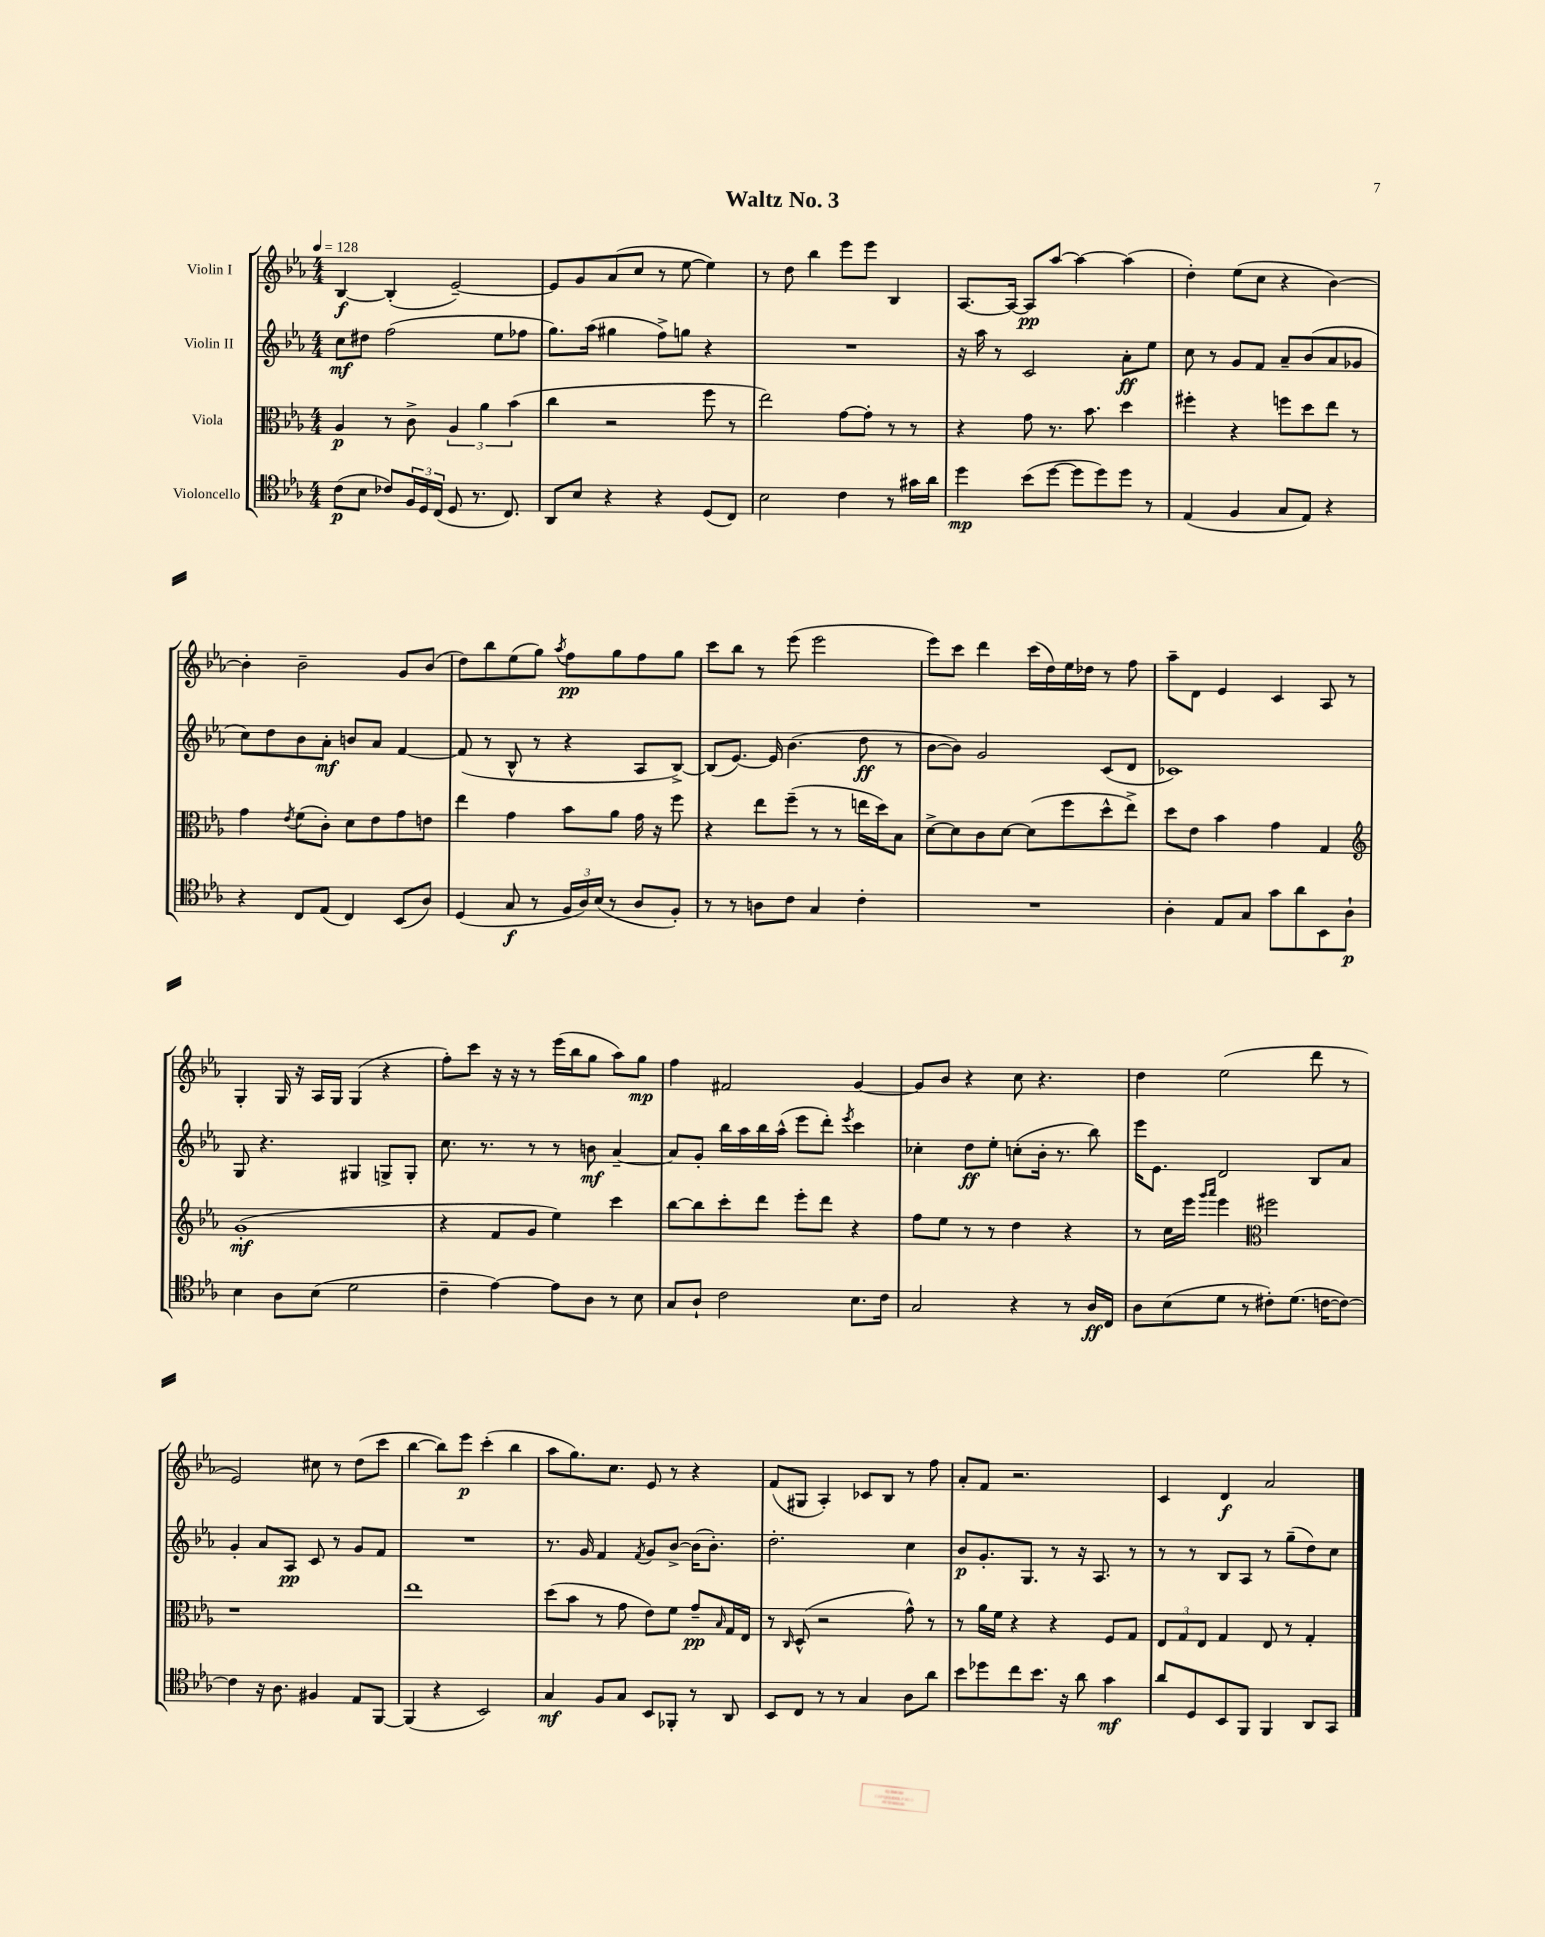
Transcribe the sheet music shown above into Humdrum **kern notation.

**kern	**kern	**kern	**kern
*staff4	*staff3	*staff2	*staff1
*clefC4	*clefC3	*clefG2	*clefG2
*k[b-e-a-]	*k[b-e-a-]	*k[b-e-a-]	*k[b-e-a-]
*M4/4	*M4/4	*M4/4	*M4/4
*MM128	*MM128	*MM128	*MM128
(8c	4A-	8cc	[4B-
8B-	.	8dd#	.
8c-)	8r	(2ff	(4B-']
24F	8c^	.	.
24D	.	.	.
(24C	.	.	.
8D	6A-	.	[2e-~)
8.r	.	.	.
.	6a-	.	.
.	.	8ee-	.
8.C)	.	.	.
.	(6b-	.	.
.	.	8ff-	.
=	=	=	=
8AA-	4cc	8.gg)	8e-]
8B-	.	.	8g
.	.	(16aa-	.
4r	2r	4gg#	(8a-
.	.	.	8cc
4r	.	8ff^)	8r
.	.	8gg	[8ee-
(8D	8ff	4r	4ee-])
8C)	8r	.	.
=	=	=	=
2B-	2ee-)	1r	8r
.	.	.	8dd
.	.	.	4bb-
4c	[8g	.	8eee-
.	8g']	.	8eee-
8r	8r	.	4B-
16g#	8r	.	.
16a-	.	.	.
=	=	=	=
4dd	4r	16r	[8.A-
.	.	16aa-	.
.	.	8r	.
.	.	.	16A-_
(8b-	8g	2c	8A-]
[8dd	8.r	.	[8aa-
8dd]	.	.	4aa-_
.	8.b-	.	.
8dd)	.	.	.
8dd	4dd	8a-'	(4aa-]
8r	.	8ee-	.
=	=	=	=
(4E-	4ff#'	8cc	4dd')
.	.	8r	.
4F	4r	8g	(8ee-
.	.	8f	8cc
8G	8ff	8a-~	4r
8E-)	8dd	(8b-	.
4r	8ee-	8a-	[4b-)
.	8r	8g-	.
=	=	=	=
4r	4g	8cc)	4b-']
.	.	8dd	.
.	8qe-	.	.
8C	(8f	8b-	2b-~
(8E-	8c')	8a-'	.
4C)	8d	8b	.
.	8e-	8a-	.
(8BB-	8g	[4f	8g
8A-)	8e	.	(8b-
=	=	=	=
(4D	4ee-	(8f]	8dd)
.	.	8r	8bb-
8G	4g	8B-^^	(8ee-
8r	.	8r	8gg)
.	.	.	8qaa-
24F	8b-	4r	8ff
24A-)	.	.	.
(24B-	.	.	.
8r	8a-	.	8gg
8A-	16g	8A-	8ff
.	16r	.	.
8F')	8ff	[8B-^)	8gg
=	=	=	=
8r	4r	(8B-]	8ccc
8r	.	[8.e-)	8bb-
8A	8ee-	.	8r
.	.	16e-]	.
8c	(8ff~	(4.b-	(8eee-
4G	8r	.	2eee-
.	8r	.	.
4c'	16ee	8dd	.
.	16dd)	.	.
.	8B-	8r	.
=	=	=	=
1r	[8d^	[8b-	8eee-)
.	8d]	8b-])	8ccc
.	8c	2g	4ddd
.	[8d	.	.
.	(8d]	.	(16ccc
.	.	.	16dd)
.	8ff	.	16ee-
.	.	.	16dd-
.	8dd^^	(8c	8r
.	8ee-^)	8d	8ff
=	=	=	=
4A-'	8dd	1c-)	8aa-~
.	8e-	.	8d
8E-	4b-	.	4e-
8G	.	.	.
8g	4g	.	4c
8a-	.	.	.
8BB-	4G	.	8A-
8A-`	.	.	8r
=	=	=	=
*	*clefG2	*	*
4B-	(1g'	8G	4G'
.	.	4.r	.
8A-	.	.	16G
.	.	.	16r
(8B-	.	.	16A-
.	.	.	16G
2d	.	4G#	(4G
.	.	8G^	4r
.	.	8G'	.
=	=	=	=
4c~	4r	8.cc	8ff')
.	.	.	8ccc
.	.	8.r	.
[4e-)	8f	.	16r
.	.	.	16r
.	8g	8r	8r
8e-]	4ee-)	8r	(16eee-
.	.	.	16bb-
8A-	.	8b	8gg
8r	4ccc	[4a-~	8aa-)
8B-	.	.	8gg
=	=	=	=
8G	[8bb-	8a-]	4ff
8A-`	8bb-]	8g'	.
2c	8ccc'	16bb-	2f#
.	.	16aa-	.
.	8ddd	16bb-	.
.	.	(16aa-^^	.
.	8eee-'	8eee-	.
.	8ddd	8ddd')	.
.	.	8qeee-	.
8.B-	4r	4ccc	[4g
16c	.	.	.
=	=	=	=
2G	8ff	4cc-'	8g]
.	8ee-	.	8b-
.	8r	8dd	4r
.	8r	8ee-'	.
4r	4dd	(8cc'	8cc
.	.	16b-'	4.r
.	.	8.r	.
8r	4r	.	.
16A-	.	8bb-)	.
16C	.	.	.
=	=	=	=
8A-	8r	16eee-	4dd
.	.	8.e-	.
(8B-	16cc	.	.
.	16eee-	.	.
.	16qqggg	.	.
.	16qqaaa-	.	.
8d	4eee-	2d	(2ee-
8r	.	.	.
*	*clefC3	*	*
8c#')	2ff#	.	.
(8.d	.	.	.
.	.	8B-	8ddd
[16c	.	.	.
8c_)	.	8a-	8r
=	=	=	=
4c]	1r	4g'	2e-)
16r	.	8a-	.
8.A-	.	.	.
.	.	8A-	.
4F#	.	8c	8cc#
.	.	8r	8r
8E-	.	8g	(8dd
[8FF	.	8f	8ccc
=	=	=	=
(4FF]	1ee-	1r	[4bb-
4r	.	.	8bb-])
.	.	.	8eee-
2BB-)	.	.	(4ccc'
.	.	.	4bb-
=	=	=	=
4G	(8dd	8.r	8aa-
.	8b-	.	8.gg)
.	.	16g	.
8F	8r	4f	.
.	.	.	8.cc
8G	8g	.	.
.	.	8qf	.
8BB-	8e-)	8g	8e-
8FF-'	8f	[8b-^	8r
8r	8g~	(16b-]	4r
.	.	8.b-')	.
.	16qqB-	.	.
8AA-	16G	.	.
.	16E-	.	.
=	=	=	=
8BB-	8r	2.dd'	(8f
.	16qqC	.	.
8C	(8D^^	.	8G#
8r	2r	.	4A-')
8r	.	.	.
4G	.	.	8c-
.	.	.	8B-
8A-	8g^^)	4cc	8r
8a-	8r	.	8ff
=	=	=	=
8b-	8r	8b-	8a-'
8dd-	16a-	8.g'	8f
.	16f	.	.
8cc	4r	.	2.r
.	.	8.G	.
8.b-	.	.	.
.	4r	8r	.
16r	.	.	.
8a-	.	16r	.
.	.	8.A-	.
4g	8F	.	.
.	8G	8r	.
=	=	=	=
8a-	12E-	8r	4c
.	12G	.	.
8D	.	8r	.
.	12E-	.	.
8BB-	4G	8B-	4d
8FF	.	8A-	.
4FF	8E-	8r	2a-
.	8r	(8gg~	.
8AA-	4G'	8dd)	.
8GG	.	8cc	.
==	==	==	==
*-	*-	*-	*-
